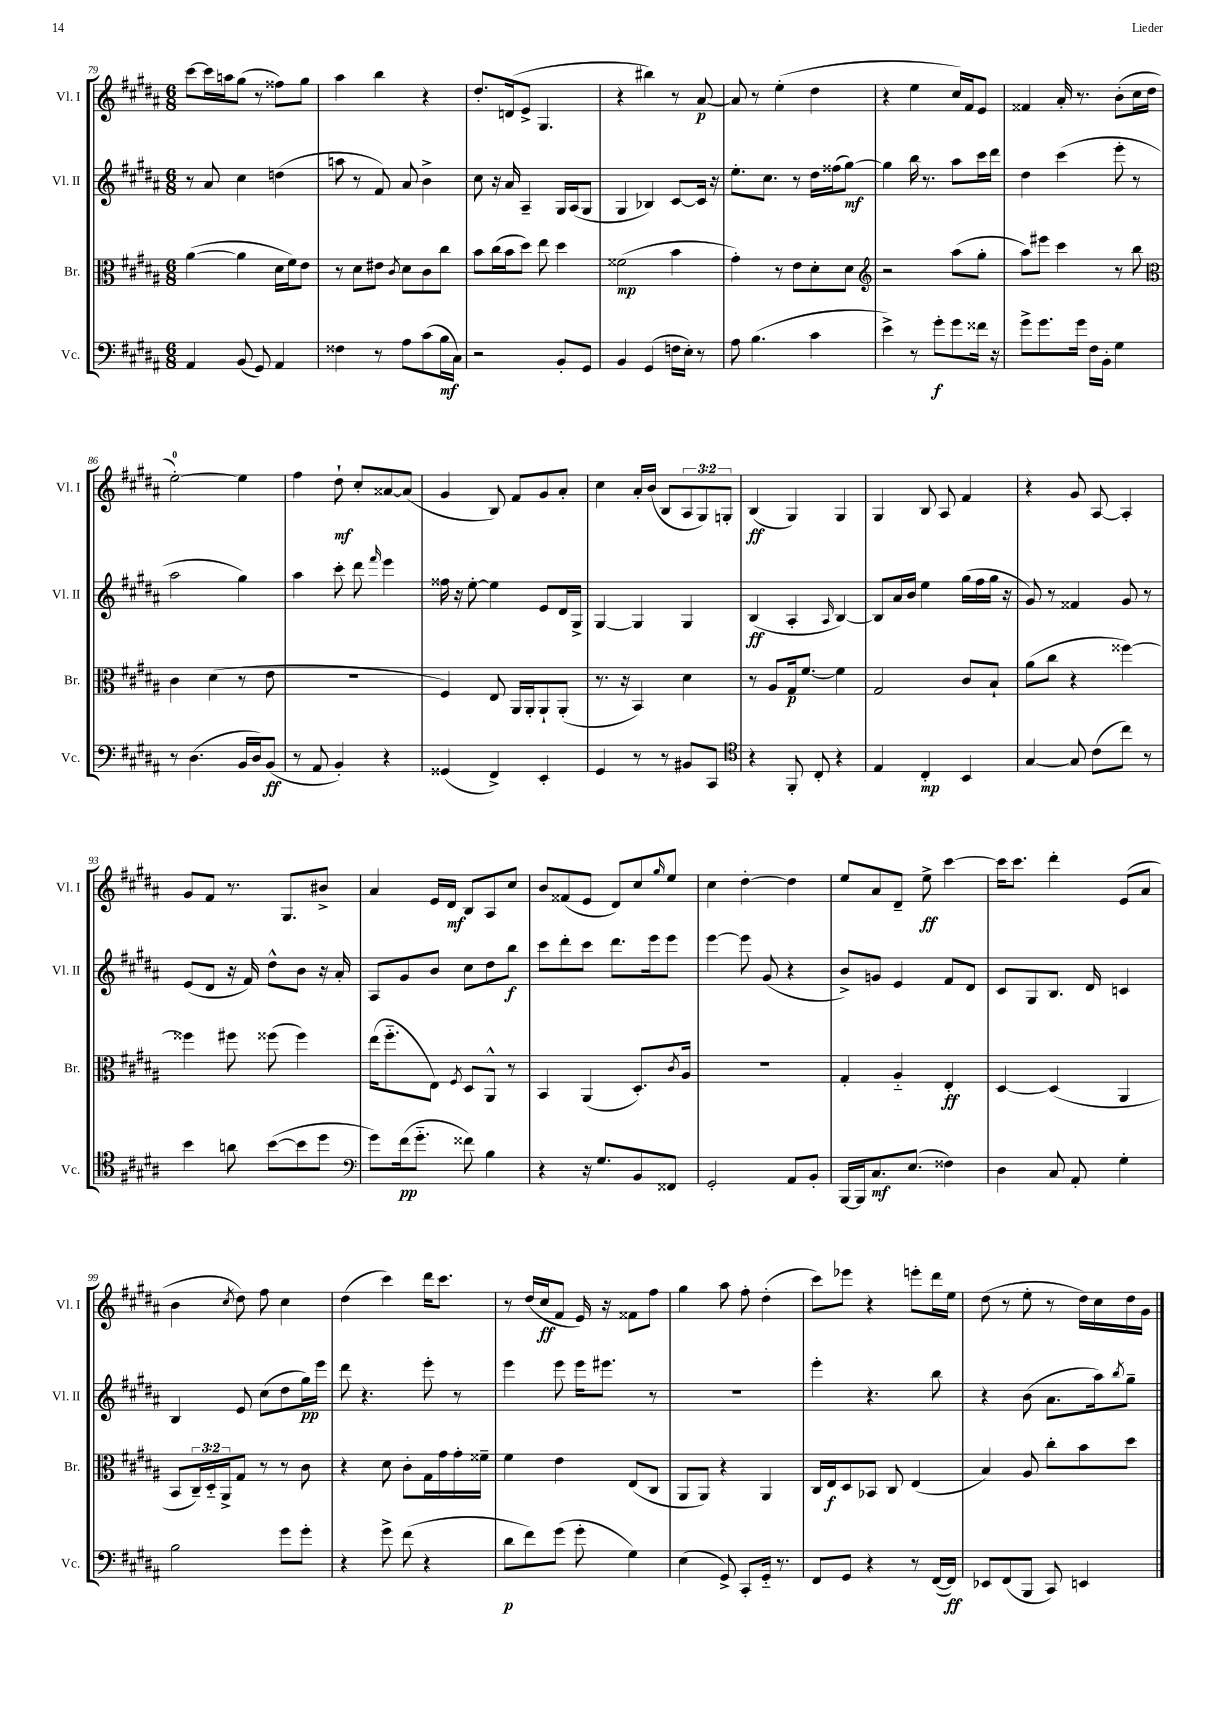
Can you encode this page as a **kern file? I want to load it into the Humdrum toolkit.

**kern	**dynam	**kern	**dynam	**kern	**dynam	**kern	**dynam
*part4	*part4	*part3	*part3	*part2	*part2	*part1	*part1
*staff4	*staff4	*staff3	*staff3	*staff2	*staff2	*staff1	*staff1
*I"Vc.	*	*I"Br.	*	*I"Vl. II	*	*I"Vl. I	*
*I'Vc.	*	*I'Br.	*	*I'Vl. II	*	*I'Vl. I	*
*clefF4	*	*clefC3	*	*clefG2	*	*clefG2	*
*k[f#c#g#d#a#]	*	*k[f#c#g#d#a#]	*	*k[f#c#g#d#a#]	*	*k[f#c#g#d#a#]	*
*M6/8	*	*M6/8	*	*M6/8	*	*M6/8	*
=79	=79	=79	=79	=79	=79	=79	=79
4AA#/	.	([4a#\	.	8r	.	[8ccc#\L	.
.	.	.	.	8a#/	.	16ccc#\L]	.
.	.	.	.	.	.	16aan\J	.
(8BB/	.	4a#\]	.	4cc#\	.	(8gg#\J	.
8GG#/)	.	.	.	.	.	8r	.
4AA#/	.	16d#\LL	.	(4ddn\	.	8ff##X\L)	.
.	.	16f#\J)	.	.	.	.	.
.	.	8e\J	.	.	.	8gg#\J	.
=80	=80	=80	=80	=80	=80	=80	=80
4F##X\	.	8r	.	8aan\	.	4aa#\	.
.	.	8d#\L	.	8r	.	.	.
8r	.	8e#X\J	.	8f#/)	.	4bb\	.
.	.	8qc#/	.	.	.	.	.
8A#\L	.	8d#\L	.	8a#/	.	.	.
(8c#\	.	8c#\	.	4b^\	.	4r	.
16B\L	mf	8cc#\J	.	.	.	.	.
16C#\JJ)	.	.	.	.	.	.	.
=81	=81	=81	=81	=81	=81	=81	=81
2r	.	8b\L	.	8cc#\	.	8.dd#'/L	.
.	.	(16cc#\L	.	16r	.	.	.
.	.	16b\J	.	16a#/	.	(16dn/k	.
.	.	8dd#\J)	.	4A#~/	.	8e^/J	.
.	.	8ee\	.	.	.	4.G#/	.
8BB'/L	.	4dd#\	.	16G#/LL	.	.	.
.	.	.	.	(16A#/J	.	.	.
8GG#/J	.	.	.	8G#/J	.	.	.
=82	=82	=82	=82	=82	=82	=82	=82
4BB/	.	(2f##X\	mp	4G#/	.	4r	.
(4GG#/	.	.	.	4B-X/)	.	4bb#X\)	.
16Fn\LL	.	4b\	.	[8c#/L	.	8r	.
16E'\JJ)	.	.	.	.	.	.	.
8r	.	.	.	16c#/Jk]	.	[8a#/	p
.	.	.	.	16r	.	.	.
=83	=83	=83	=83	=83	=83	=83	=83
8A#\	.	4g#'\)	.	8.ee'\L	.	8a#/]	.
(4.B\	.	.	.	.	.	8r	.
.	.	.	.	8.cc#\J	.	.	.
.	.	8r	.	.	.	(4ee'\	.
.	.	8e\L	.	8r	.	.	.
4c#\	.	8d#'\	.	16dd#\LL	.	4dd#\	.
.	.	.	.	(16ff##X\J	.	.	.
.	.	8d#\J	.	[8gg#\J)	mf	.	.
=84	=84	=84	=84	=84	=84	=84	=84
*	*	*clefG2	*	*	*	*	*
4e^\)	.	2r	.	4gg#\]	.	4r	.
8r	.	.	.	16bb\	.	4ee\	.
.	.	.	.	8.r	.	.	.
8g#'\L	f	.	.	.	.	.	.
8g#\	.	(8aa#\L	.	8aa#\L	.	16cc#/LL)	.
.	.	.	.	.	.	16f#/J	.
16f##X\Jk	.	8gg#'\J	.	16ccc#\L	.	8e/J	.
16r	.	.	.	16ddd#\JJ	.	.	.
=85	=85	=85	=85	=85	=85	=85	=85
8g#^\L	.	8aa#\L)	.	4dd#\	.	4f##X/	.
8.g#\	.	8eee#X\J	.	.	.	.	.
.	.	4ccc#\	.	(4ccc#\	.	16a#'/	.
16g#\Jk	.	.	.	.	.	8.r	.
16F#\LL	.	.	.	.	.	.	.
16BB'\JJ	.	.	.	.	.	.	.
4G#\	.	8r	.	8eee'\	.	(8b'\L	.
.	.	8bb\	.	8r	.	16cc#\L	.
.	.	.	.	.	.	16dd#\JJ	.
!!LO:LB:g=z
=86	=86	=86	=86	=86	=86	=86	=86
*	*	*clefC3	*	*	*	*	*
8r	.	4c#\	.	2aa#\	.	[2ee'\)	.
(4.D#\	.	.	.	.	.	.	.
.	.	(4d#\	.	.	.	.	.
16BB/LL	.	8r	.	4gg#\)	.	4ee\]	.
16D#/J)	.	.	.	.	.	.	.
(8BB/J	ff	8e\	.	.	.	.	.
=87	=87	=87	=87	=87	=87	=87	=87
8r	.	2.r	.	4aa#\	.	4ff#\	.
8AA#/	.	.	.	.	.	.	.
4BB'/)	.	.	.	8ccc#'\	.	8dd#`\	mf
.	.	.	.	8ddd#\	.	8cc#'/L	.
.	.	.	.	16qqfff#/	.	.	.
4r	.	.	.	4eee\	.	[8a##X/	.
.	.	.	.	.	.	(8a##/J]	.
=88	=88	=88	=88	=88	=88	=88	=88
(4GG##X/	.	4F#/)	.	16ff##X\	.	4g#/	.
.	.	.	.	16r	.	.	.
.	.	.	.	[8ee'\	.	.	.
4FF#^/)	.	8E/	.	4ee\]	.	8B/)	.
.	.	16AA#/LL	.	.	.	8f#/L	.
.	.	16AA#'/J	.	.	.	.	.
4EE'/	.	8AA#`/	.	8e/L	.	8g#/	.
.	.	(8AA#'/J	.	16d#/L	.	8a#'/J	.
.	.	.	.	16G#^/JJ	.	.	.
=89	=89	=89	=89	=89	=89	=89	=89
4GG#/	.	8.r	.	[4G#/	.	4cc#\	.
.	.	16r	.	.	.	.	.
8r	.	4BB/)	.	4G#/]	.	16a#'/LL	.
.	.	.	.	.	.	(16b/JJ	.
8r	.	.	.	.	.	8B/L	.
8BB#X/L	.	4d#\	.	4G#/	.	12A#/	.
.	.	.	.	.	.	12G#/)	.
8CC#/J	.	.	.	.	.	.	.
.	.	.	.	.	.	12Gn'/J	.
=90	=90	=90	=90	=90	=90	=90	=90
*clefC4	*	*	*	*	*	*	*
4r	.	8r	.	(4B/	ff	(4B/	ff
.	.	8A#/L	.	.	.	.	.
8FF#'/	.	16G#/k	p	4A#'/	.	4G#/)	.
.	.	[8.f#/J	.	.	.	.	.
8C#'/	.	.	.	.	.	.	.
.	.	.	.	16qqA#/	.	.	.
4r	.	4f#\]	.	[4B/)	.	4G#/	.
=91	=91	=91	=91	=91	=91	=91	=91
4E/	.	2G#/	.	8B/L]	.	4G#/	.
.	.	.	.	16a#/L	.	.	.
.	.	.	.	16b/JJ	.	.	.
4C#'/	mp	.	.	4ee\	.	8B/	.
.	.	.	.	.	.	8A#/	.
4BB/	.	8c#/L	.	(16gg#\LL	.	4f#/	.
.	.	.	.	16ff#\	.	.	.
.	.	8B`/J	.	16gg#\JJ	.	.	.
.	.	.	.	16r	.	.	.
=92	=92	=92	=92	=92	=92	=92	=92
[4G#/	.	(8a#\L	.	8g#/)	.	4r	.
.	.	8cc#\J	.	8r	.	.	.
8G#/]	.	4r	.	4f##X/	.	8g#/	.
(8c#\L	.	.	.	.	.	[8A#/	.
8cc#\J)	.	[4ff##X\)	.	8g#/	.	4A#'/]	.
8r	.	.	.	8r	.	.	.
!!LO:LB:g=z
=93	=93	=93	=93	=93	=93	=93	=93
4b\	.	4ff##X\]	.	(8e/L	.	8g#/L	.
.	.	.	.	8d#/J	.	8f#/J	.
8an\	.	8ff#X\	.	16r	.	8.r	.
.	.	.	.	16f#/)	.	.	.
([8b\L	.	(8ff##X\	.	8dd#^^\L	.	.	.
.	.	.	.	.	.	8.G#/L	.
8b\]	.	4ff##\)	.	8b\J	.	.	.
8dd#\J	.	.	.	16r	.	8b#X^/J	.
.	.	.	.	16a#'/	.	.	.
=94	=94	=94	=94	=94	=94	=94	=94
*clefF4	*	*	*	*	*	*	*
8g#\L)	.	(16ee\KL	.	8A#/L	.	4a#/	.
.	.	8.ff#\	.	.	.	.	.
(16f#\k	pp	.	.	8g#/	.	.	.
8.g#\J	.	.	.	.	.	.	.
.	.	8E\J)	.	8b/J	.	16e/LL	.
.	.	.	.	.	.	16d#/JJ	mf
.	.	8qF#/	.	.	.	.	.
8f##X\)	.	8D#/L	.	8cc#\L	.	8B/L	.
4B\	.	8AA#^^/J	.	8dd#\	.	8A#/	.
.	.	8r	.	8bb\J	f	8cc#/J	.
=95	=95	=95	=95	=95	=95	=95	=95
4r	.	4BB/	.	8ccc#\L	.	8b/L	.
.	.	.	.	8ddd#'\	.	(8f##X/	.
16r	.	(4AA#/	.	8ccc#\J	.	8e/J	.
8.G#/L	.	.	.	.	.	.	.
.	.	.	.	8.ddd#\L	.	8d#/L)	.
8BB/	.	8.D#'/L)	.	.	.	8cc#/	.
.	.	.	.	16eee\k	.	.	.
.	.	.	.	.	.	16qqgg#/	.
8FF##X/J	.	.	.	8eee\J	.	8ee/J	.
.	.	8qc#/	.	.	.	.	.
.	.	16A#/Jk	.	.	.	.	.
=96	=96	=96	=96	=96	=96	=96	=96
2GG#'/	.	2.r	.	[4eee\	.	4cc#\	.
.	.	.	.	8eee\]	.	[4dd#'\	.
.	.	.	.	(8g#/	.	.	.
8AA#/L	.	.	.	4r	.	4dd#\]	.
8BB'/J	.	.	.	.	.	.	.
=97	=97	=97	=97	=97	=97	=97	=97
[16BBB/LL	.	4G#'/	.	8b^/L)	.	8ee/L	.
16BBB/J]	.	.	.	.	.	.	.
8.C#/	mf	.	.	8gn/J	.	8a#/	.
.	.	4A#/	.	4e/	.	8d#~/J	.
(8.E/J	.	.	.	.	.	.	.
.	.	.	.	.	.	8ee^\	ff
4F##X\)	.	4E'/	ff	8f#/L	.	[4ccc#\	.
.	.	.	.	8d#/J	.	.	.
=98	=98	=98	=98	=98	=98	=98	=98
4D#\	.	[4D#/	.	8c#/L	.	16ccc#\KL]	.
.	.	.	.	.	.	8.ccc#\J	.
.	.	.	.	8G#/	.	.	.
8C#/	.	(4D#/]	.	8.B/J	.	4ddd#'\	.
8AA#'/	.	.	.	.	.	.	.
.	.	.	.	16d#/	.	.	.
4G#'\	.	4AA#/	.	4cn/	.	(8e/L	.
.	.	.	.	.	.	8a#/J	.
!!LO:LB:g=z
=99	=99	=99	=99	=99	=99	=99	=99
2B\	.	8BB/L	.	4B/	.	4b\	.
.	.	24C#~/L)	.	.	.	.	.
.	.	24D#/	.	.	.	.	.
.	.	24AA#^/J	.	.	.	.	.
.	.	.	.	.	.	8qcc#/	.
.	.	8G#/J	.	8e/	.	8dd#\)	.
.	.	8r	.	(8cc#\L	.	8ff#\	.
8g#\L	.	8r	.	8dd#\	.	4cc#\	.
8g#'\J	.	8c#\	.	16gg#\L)	pp	.	.
.	.	.	.	16eee\JJ	.	.	.
=100	=100	=100	=100	=100	=100	=100	=100
4r	.	4r	.	8ddd#\	.	(4dd#\	.
.	.	.	.	4.r	.	.	.
8g#^\	.	8d#\	.	.	.	4ccc#\)	.
(8f#\	.	8c#'\L	.	.	.	.	.
4r	.	16G#\L	.	8eee'\	.	16ddd#\KL	.
.	.	16g#\	.	.	.	8.ccc#\J	.
.	.	16g#'\	.	8r	.	.	.
.	.	16f##X~\JJ	.	.	.	.	.
=101	=101	=101	=101	=101	=101	=101	=101
8d#\L	p	4f#\	.	4eee\	.	8r	.
8f#\)	.	.	.	.	.	(16dd#/LL	.
.	.	.	.	.	.	16cc#/J	ff
(8g#\J	.	4e\	.	8eee\	.	8f#/J	.
8g#'\	.	.	.	16eee\KL	.	16e/)	.
.	.	.	.	8.eee#X\J	.	16r	.
4G#\)	.	(8E/L	.	.	.	8f##X\L	.
.	.	8C#/J	.	8r	.	8ff#\J	.
=102	=102	=102	=102	=102	=102	=102	=102
(4E\	.	8AA#/L	.	2.r	.	4gg#\	.
.	.	8AA#/J)	.	.	.	.	.
8GG#^/)	.	4r	.	.	.	8aa#\	.
8CC#'/L	.	.	.	.	.	8ff#'\	.
16GG#/Jk	.	4AA#/	.	.	.	(4dd#'\	.
8.r	.	.	.	.	.	.	.
=103	=103	=103	=103	=103	=103	=103	=103
8FF#/L	.	16C#/LL	.	4eee'\	.	8ccc#\L)	.
.	.	16E/J	f	.	.	.	.
8GG#/J	.	8D#/	.	.	.	8eee-X\J	.
4r	.	8BB-X/J	.	4.r	.	4r	.
.	.	8C#/	.	.	.	.	.
8r	.	(4E/	.	.	.	8eeen'\L	.
([16FF#/LL	.	.	.	8bb\	.	16ddd#\L	.
16FF#/JJ])	ff	.	.	.	.	16ee\JJ	.
=104	=104	=104	=104	=104	=104	=104	=104
8EE-X/L	.	4B/)	.	4r	.	(8dd#\	.
(8FF#/	.	.	.	.	.	8r	.
8BBB/J	.	8A#/	.	(8b\	.	8ee'\	.
8CC#/)	.	8cc#'\L	.	8.a#\L	.	8r	.
4EEn/	.	8b\	.	.	.	16dd#\LL)	.
.	.	.	.	16aa#\k)	.	16cc#\	.
.	.	.	.	8qbb/	.	.	.
.	.	8dd#\J	.	8gg#~\J	.	16dd#\	.
.	.	.	.	.	.	16g#\JJ	.
==	==	==	==	==	==	==	==
*-	*-	*-	*-	*-	*-	*-	*-
